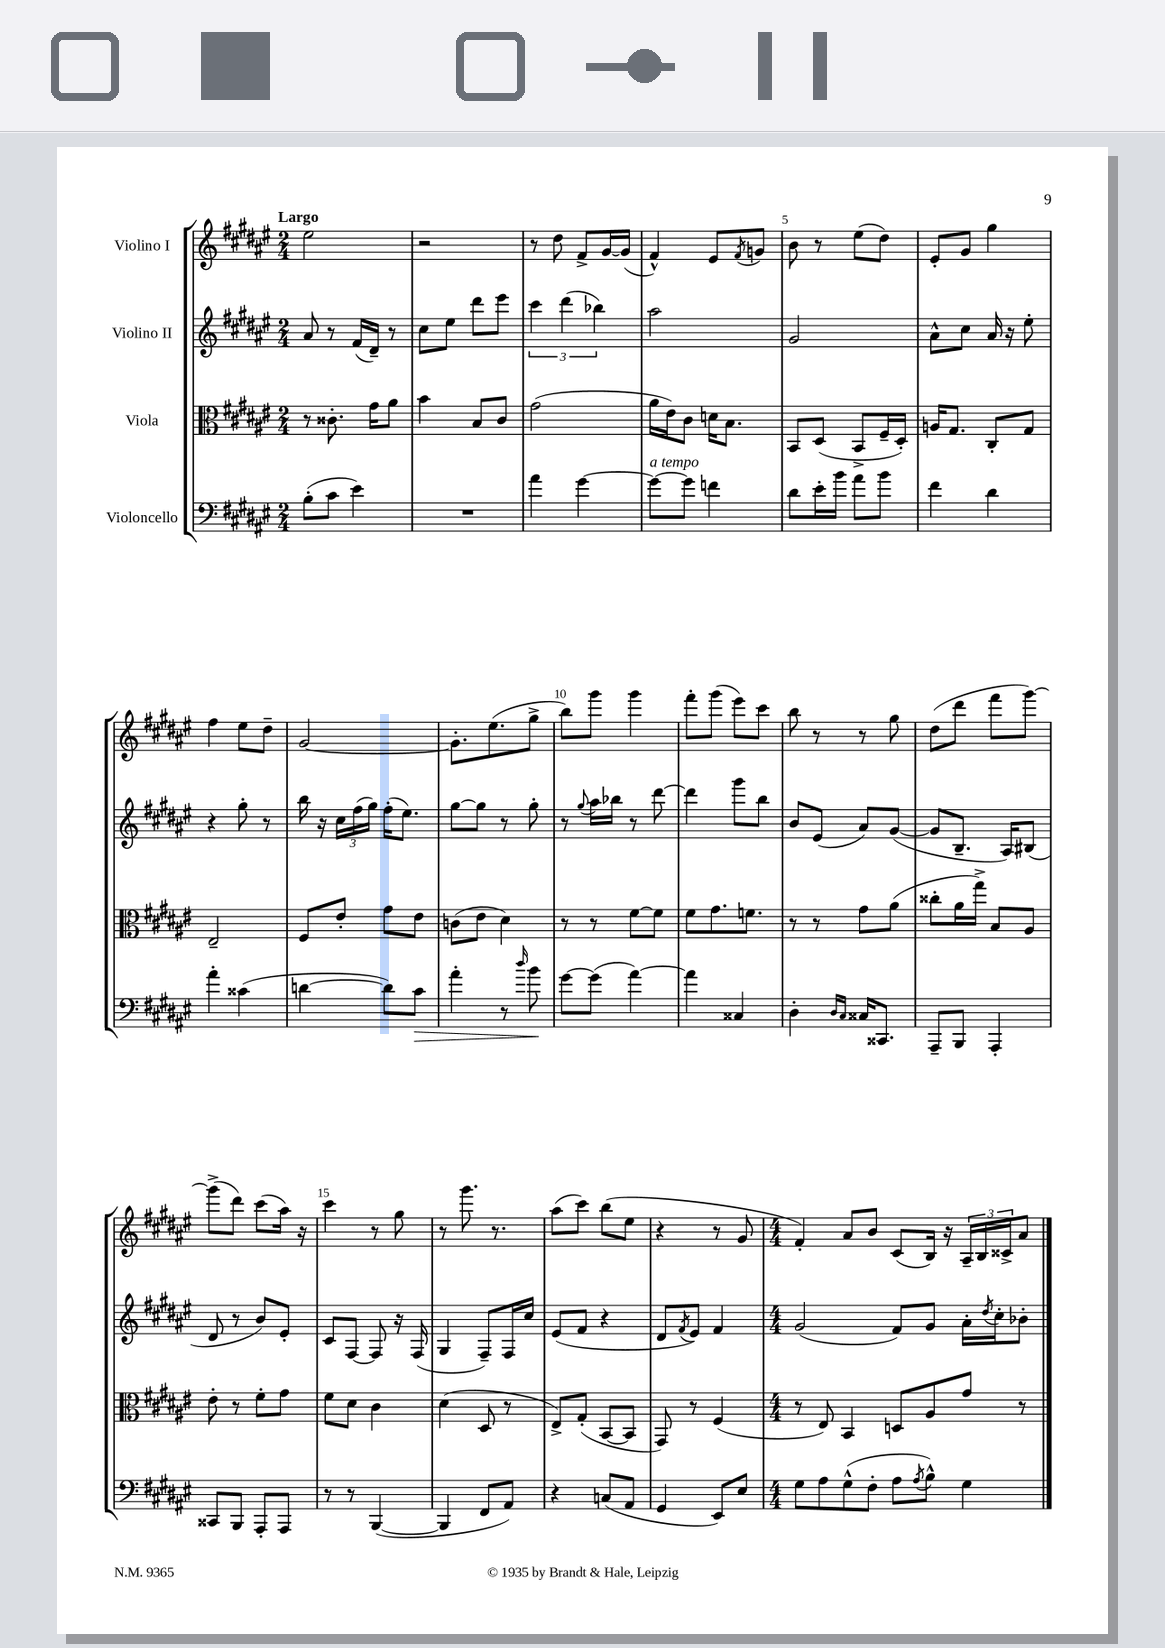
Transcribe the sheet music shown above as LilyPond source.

<<
\new StaffGroup <<
\new Staff = "s0" \with { instrumentName = "Violino I" } {
    \clef treble \key fis \major \numericTimeSignature \time 2/4 \tempo "Largo"
    eis''2 |
    r2 |
    r8 dis''8 fis'8-> gis'16~ gis'16( |
    fis'4-^) eis'8 \acciaccatura { fis'8 } g'8 |
    b'8 r8 eis''8( dis''8) |
    eis'8-. gis'8 gis''4 |
    fis''4 eis''8 dis''8-- |
    gis'2~ |
    gis'8.-. eis''8.( gis''8-> |
    b''8) gis'''8 gis'''4 |
    fis'''8-. gis'''8( eis'''8) cis'''8 |
    b''8 r8 r8 gis''8 |
    dis''8( dis'''8 fis'''8 gis'''8~) |
    gis'''8->( dis'''8) cis'''8( ais''16) r16 |
    cis'''4 r8 gis''8 |
    r8 gis'''8. r8. |
    ais''8( cis'''8) b''8( eis''8 |
    r4 r8 gis'8 |
    \numericTimeSignature \time 4/4 fis'4-.) ais'8 b'8 cis'8( b16) r16 \tuplet 3/2 { ais16-- b16 cisis'16-> } ais'8 \bar "|." |
}
\new Staff = "s1" \with { instrumentName = "Violino II" } {
    \clef treble \key fis \major \numericTimeSignature \time 2/4
    ais'8 r8 fis'16( dis'16--) r8 |
    cis''8 eis''8 dis'''8 eis'''8 |
    \tuplet 3/2 { cis'''4 dis'''4( bes''4) } |
    ais''2 |
    gis'2 |
    ais'8-^ cis''8 ais'16 r16 eis''8-. |
    r4 gis''8-. r8 |
    b''16 r16 \tuplet 3/2 { cis''16 fis''16( gis''16) } fis''16-.( eis''8.) |
    gis''8~ gis''8 r8 gis''8-. |
    r8 \appoggiatura { gis''8 } ais''16 bes''16 r8 dis'''8~ |
    dis'''4 gis'''8 b''8 |
    b'8 eis'8( ais'8) gis'8~( |
    gis'8 b8.-- ais16) bis8( |
    dis'8 r8 b'8) eis'8-. |
    cis'8 fis8~ fis8 r16 fis16( |
    gis4 fis8--) fis16 cis''16 |
    eis'8( fis'8 r4 |
    dis'8 \acciaccatura { fis'8 } eis'8) fis'4 |
    \numericTimeSignature \time 4/4 gis'2( fis'8) gis'8 ais'16-. \acciaccatura { dis''8 } cis''16-. bes'8-. \bar "|." |
}
\new Staff = "s2" \with { instrumentName = "Viola" } {
    \clef alto \key fis \major \numericTimeSignature \time 2/4
    r8 cisis'8.-. gis'16 ais'8 |
    b'4 b8 cis'8 |
    gis'2( |
    ais'16 eis'16) cis'8 d'16 b8. |
    b,8 dis8( b,8-> fis16-- dis16-.) |
    a16 gis8. cis8-. gis8 |
    eis2-- |
    fis8 eis'8-. gis'8 eis'8 |
    c'8( eis'8 dis'4) |
    r8 r8 fis'8~ fis'8 |
    fis'8 gis'8. f'8. |
    r8 r8 gis'8 ais'8( |
    cisis''8-. ais'16 gis''16->) b8 ais8 |
    eis'8-. r8 fis'8-. gis'8 |
    fis'8 dis'8 cis'4 |
    dis'4( dis8 r8 |
    eis8->) gis8-.( b,8~ b,8 |
    gis,8) r8 fis4( |
    \numericTimeSignature \time 4/4 r8 eis8) b,4 d8 ais8 gis'8 r8 \bar "|." |
}
\new Staff = "s3" \with { instrumentName = "Violoncello" } {
    \clef bass \key fis \major \numericTimeSignature \time 2/4
    b8-.( cis'8 eis'4) |
    R2 |
    ais'4 gis'4~ |
    gis'8~^\markup { \italic "a tempo" } gis'8 f'4 |
    dis'8 eis'16-. b'16 ais'8 b'8 |
    fis'4 dis'4 |
    ais'4-. cisis'4( |
    d'4~ d'8) cis'8\> |
    ais'4-. r8 \grace { dis''16 } b'8\! |
    gis'8~ gis'8( ais'4~) |
    ais'4 cisis4 |
    dis4-. \grace { dis16 cis16 } cisis16 cisis,8. |
    ais,,8-- b,,8 ais,,4-. |
    cisis,8 b,,8 ais,,8-. ais,,8 |
    r8 r8 b,,4~( |
    b,,4 fis,8 ais,8) |
    r4 c8( ais,8 |
    gis,4 eis,8) eis8 |
    \numericTimeSignature \time 4/4 gis8 ais8 gis8-^( fis8-. ais8 \acciaccatura { ais8 } b8-^) gis4 \bar "|." |
}
>>
>>
\layout { \context { \Score \override BarNumber.break-visibility = ##(#f #t #t) barNumberVisibility = #(every-nth-bar-number-visible 5) } }
